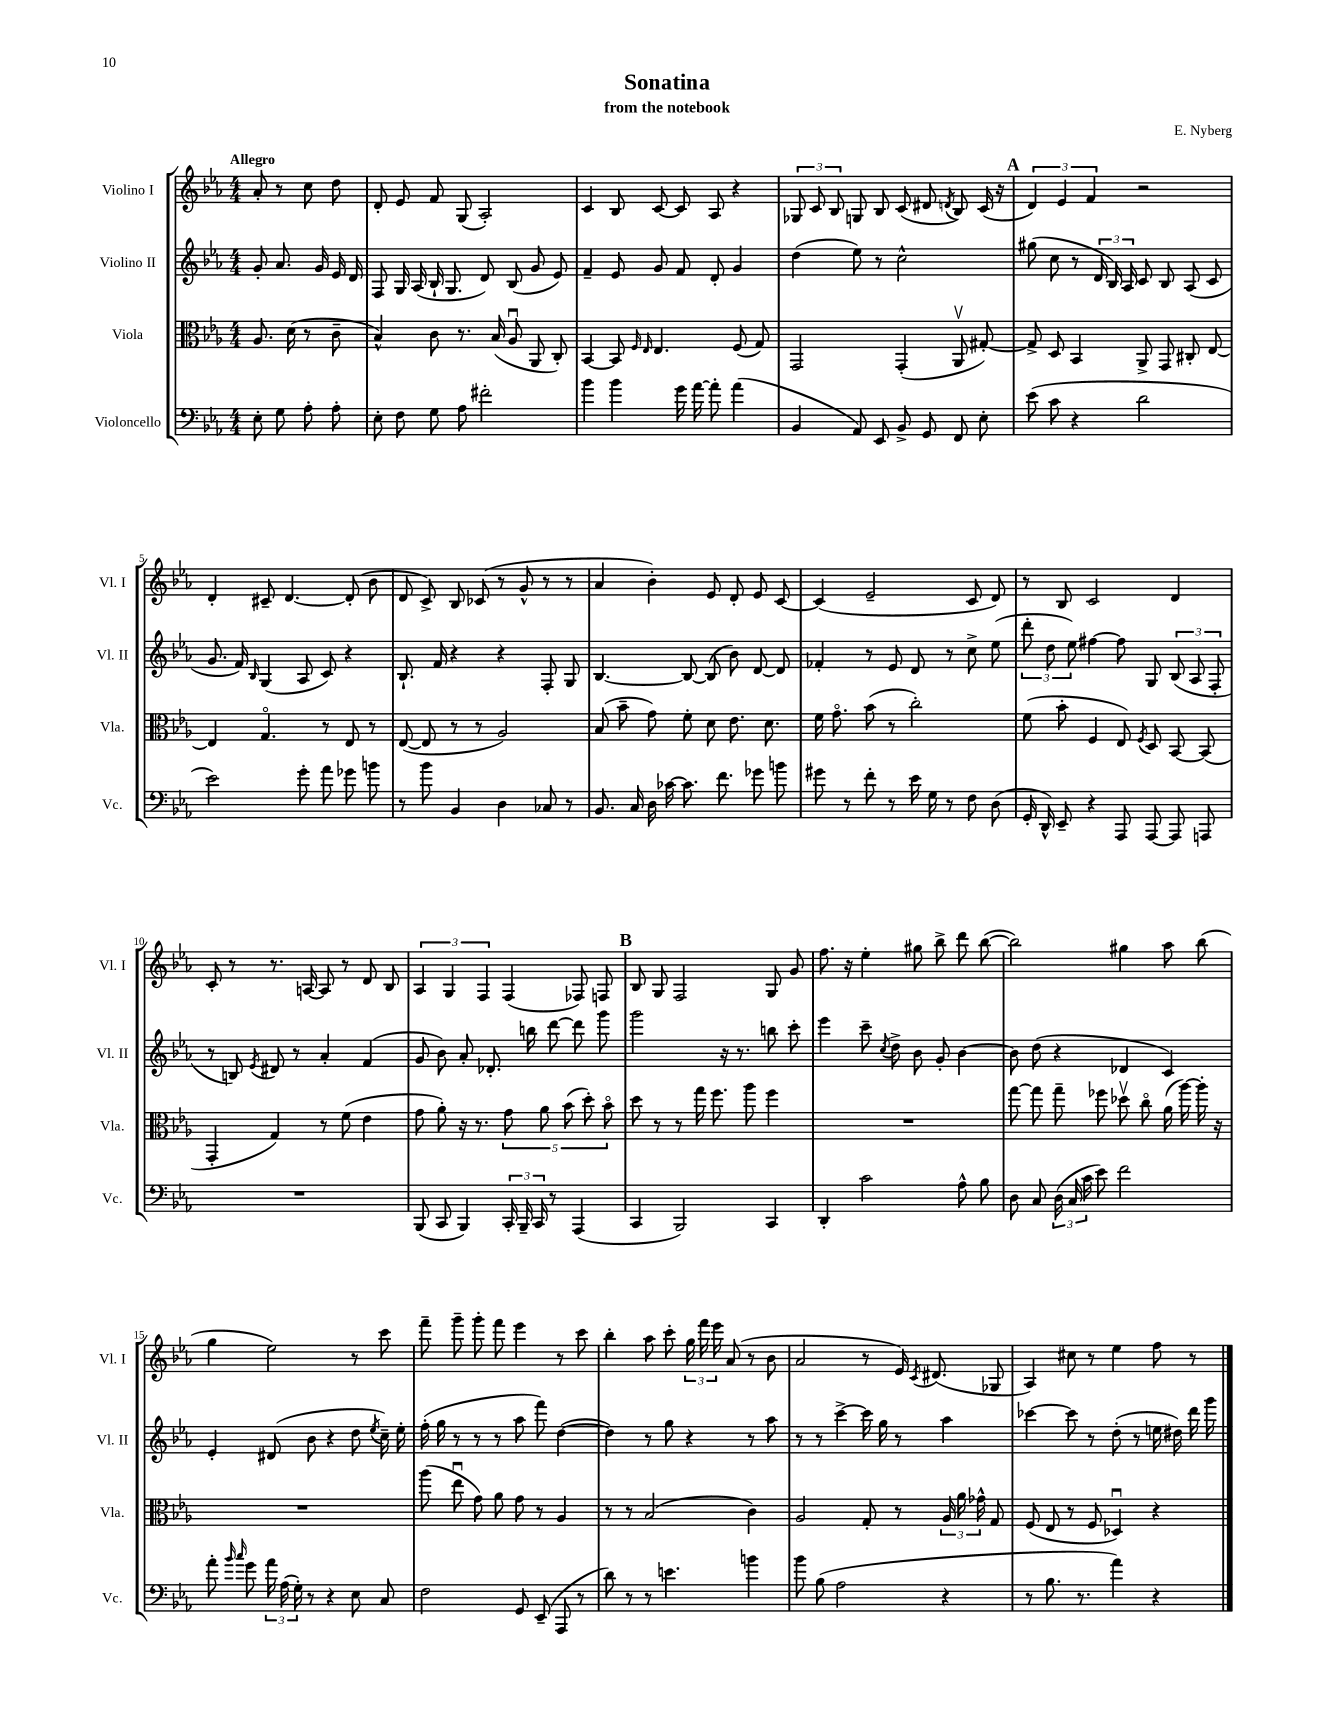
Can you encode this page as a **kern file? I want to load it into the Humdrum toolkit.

**kern	**kern	**kern	**kern
*staff4	*staff3	*staff2	*staff1
*clefF4	*clefC3	*clefG2	*clefG2
*k[b-e-a-]	*k[b-e-a-]	*k[b-e-a-]	*k[b-e-a-]
*M4/4	*M4/4	*M4/4	*M4/4
8E-'\	8.A-/	8g'/	8a-'/
8G\	.	8.a-/	8r
.	(16d\	.	.
8A-'\	8r	.	8cc\
.	.	16g/	.
8A-'\	8c~\	16e-/	8dd\
.	.	16d/	.
=	=	=	=
8E-'\	4B-^^/)	8F/	8d'/
8F\	.	16G/	8e-/
.	.	(16A-/	.
8G\	8c\	16B-`/	8f/
.	.	8.G/	.
8A-\	8.r	.	(8G/
2f#'\	.	8d/)	2A-'/)
.	(16B-/	.	.
.	8A-u/	(8B-/	.
.	8AA-/	8g/	.
.	8C'/)	8e-/)	.
=	=	=	=
4b-\	[4BB-/	4f~/	4c/
4b-\	8BB-/]	8e-/	8B-/
.	16qqF/	.	.
.	16qqE-/	.	.
.	4.E-/	8g/	[8c/
16g\	.	8f/	8c/]
[16a-\	.	.	.
8a-'\]	.	8d'/	8A-/
(4a-\	(8F/	4g/	4r
.	8G/)	.	.
=	=	=	=
4BB-/	2GG/	(4dd\	12G-/
.	.	.	12c/
.	.	.	12B-/
8AA-/)	.	8ee-\)	8G/
8EE-/	.	8r	8B-/
8BB-^/	(4GG'/	2cc^^\	(8c/
8GG/	.	.	8d#/
.	.	.	8qd/
8FF/	8AA-v/	.	8B-/)
8E-'\	[8G#'/)	.	(16c/
.	.	.	16r
=	=	=	=
(8e-\	8G#^/]	(8gg#\	6d/)
8c\	8D/	8cc\	.
.	.	.	6e-/
4r	4BB-/	8r	.
.	.	.	6f/
.	.	24d/	.
.	.	24B-/)	.
.	.	24A-/	.
2d\	8AA-^/	8c/	2r
.	8GG/	8B-/	.
.	8C#'/	(8A-/	.
.	[8E-/	8c/	.
=	=	=	=
2e-\)	4E-/]	8.g/	4d'/
.	.	16f/)	.
.	.	16qqB-/	.
.	4.Go/	(4G/	8c#~/
.	.	.	[4.d/
8g'\	.	8A-/	.
8a-\	8r	8c/)	.
8g-\	8E-/	4r	(8d'/]
8b\	8r	.	8b-\
=	=	=	=
8r	([8E-/	8.B-`/	8d/
8b-\	8E-/]	.	8c^/)
.	.	16f/	.
4BB-/	8r	4r	8B-/
.	8r	.	(8c-/
4D\	2A-/)	4r	8r
.	.	.	8g^^/
8C-/	.	8F'/	8r
8r	.	8G/	8r
=	=	=	=
8.BB-/	(8B-/	[4.B-/	4a-/
.	8b-~\	.	.
16C/	.	.	.
16D\	8g\)	.	4b-'\)
[16c-\	.	.	.
8.c-\]	8f'\	8B-/_	.
.	8d\	(8B-/]	8e-/
8.f\	.	.	.
.	8.e-\	8b-\)	8d'/
8g-\	.	[8d/	8e-/
.	8.d\	.	.
8b\	.	8d/]	[8c/
=	=	=	=
8g#\	16f\	4f-'/	(4c/]
.	8.go\	.	.
8r	.	.	.
8f'\	(8b-\	8r	2e-~/
8r	8r	8e-/	.
16e-\	2cc'\)	8d/	.
16G\	.	.	.
8r	.	8r	.
8F\	.	8cc^\	8c/
(8D\	.	(8ee-\	8d/)
=	=	=	=
16GG'/	(8f\	12ddd'\	8r
16DD^^/)	.	.	.
.	.	12dd\	.
8EE-~/	8b-'\	.	8B-/
.	.	12ee-\)	.
4r	4F/	[4ff#\	2c/
8AAA-/	8E-/)	8ff#\]	.
.	8qF/	.	.
[8AAA-/	8D/	8G/	.
8AAA-/]	[8BB-/	(12B-/	4d/
.	.	12A-/	.
8AAA/	(8BB-/]	.	.
.	.	12F'/	.
=	=	=	=
1r	4GG'/	8r	8c'/
.	.	8B/)	8r
.	.	8qe-/	.
.	4G/)	8d#/	8.r
.	.	8r	.
.	.	.	[16A/
.	8r	4a-'/	8A/]
.	(8f\	.	8r
.	4e-\	(4f/	8d/
.	.	.	8B-/
=	=	=	=
(8BBB-/	8g\	8g/	6A-/
8CC/	8a-'\)	8b-\)	.
.	.	.	6G/
4BBB-/)	16r	8a-'/	.
.	8.r	.	.
.	.	.	6F/
.	.	8.d-'/	.
24CC'/	10g\	.	(4F/
24BBB-~/	.	.	.
.	.	16bb\	.
24CC/	.	.	.
.	10a-\	.	.
8r	.	[8ddd\	.
.	(10b-\	.	.
(4AAA-/	.	8ddd\]	8F-/)
.	10dd'\)	.	.
.	.	8ggg\	8F/
.	10b-o\	.	.
=	=	=	=
4CC/	8dd\	2ggg\	8B-/
.	8r	.	8G/
2BBB-/)	8r	.	2F/
.	16gg\	.	.
.	8.ff\	.	.
.	.	16r	.
.	.	8.r	.
.	8aa-\	.	.
4CC/	4ff\	8bb\	8G/
.	.	8ccc'\	8g/
=	=	=	=
4DD'/	1r	4eee-\	8.ff\
.	.	.	16r
2c\	.	8ccc~\	4ee-'\
.	.	8qcc/	.
.	.	8dd^\	.
.	.	8b-\	8gg#\
.	.	8g'/	8bb-^\
8A-^^\	.	[4b-\	8ddd\
8B-\	.	.	([8bb-\
=	=	=	=
8D\	[8gg\	8b-\]	2bb-\])
8C/	8gg\]	(8dd\	.
(24D\	8gg~\	4r	.
24C/	.	.	.
24c\	.	.	.
8e-\)	8ff-\	.	.
2f\	8dd-v\	4d-/	4gg#\
.	8cco\	.	.
.	(16a-\	4c/)	8aa-\
.	[16aa-\)	.	.
.	16aa-'\]	.	(8bb-\
.	16r	.	.
=	=	=	=
8a-'\	1r	4e-'/	4gg\
16qqb-/	.	.	.
16qqcc/	.	.	.
8g\	.	.	.
24a-\	.	(8d#/	2ee-\)
(24A-\	.	.	.
24G'\)	.	.	.
8r	.	8b-\	.
4r	.	4r	.
8E-\	.	8dd\	8r
.	.	8qee-/	.
8C/	.	16cc~\)	8ccc\
.	.	16ee-'\	.
=	=	=	=
2F\	(8aa-\	(16ff'\	8fff~\
.	.	16gg\	.
.	8ee-u\	8r	8ggg~\
.	8g\)	8r	8ggg'\
.	8a-\	8r	8fff\
8GG/	8g\	8aa-\	4eee-\
(8EE-~/	8r	8fff\)	.
8AAA-/	4A-/	([4dd\	8r
8r	.	.	8ccc\
=	=	=	=
8d\)	8r	4dd\])	4bb-'\
8r	8r	.	.
8r	(2B-/	8r	8aa-\
4.e\	.	8gg\	8ccc'\
.	.	4r	24gg\
.	.	.	24fff\
.	.	.	24eee-\
.	.	.	(8a-/
4b\	4c\)	8r	8r
.	.	8aa-\	8b-\
=	=	=	=
8b-\	2A-/	8r	2a-/
(8B-\	.	8r	.
2A-\	.	[4ccc^\	.
.	8G'/	16ccc\]	8r
.	.	16gg\	.
.	8r	8r	16e-/)
.	.	.	8qc/
.	.	.	(8.d#/
4r	24A-/	4aa-\	.
.	24a-\	.	.
.	24g-^^\	.	.
.	8G/	.	8G-/
=	=	=	=
8r	(8F/	[4ccc-\	4A-/)
8.B-\	8E-/	.	.
.	8r	8ccc-\]	8cc#\
8.r	.	.	.
.	8F/	8r	8r
4a-\)	4D-u/)	(8dd'\	4ee-\
.	.	8r	.
4r	4r	16ee\	8ff\
.	.	16dd#\)	.
.	.	16ddd\	8r
.	.	16ggg\	.
==	==	==	==
*-	*-	*-	*-
